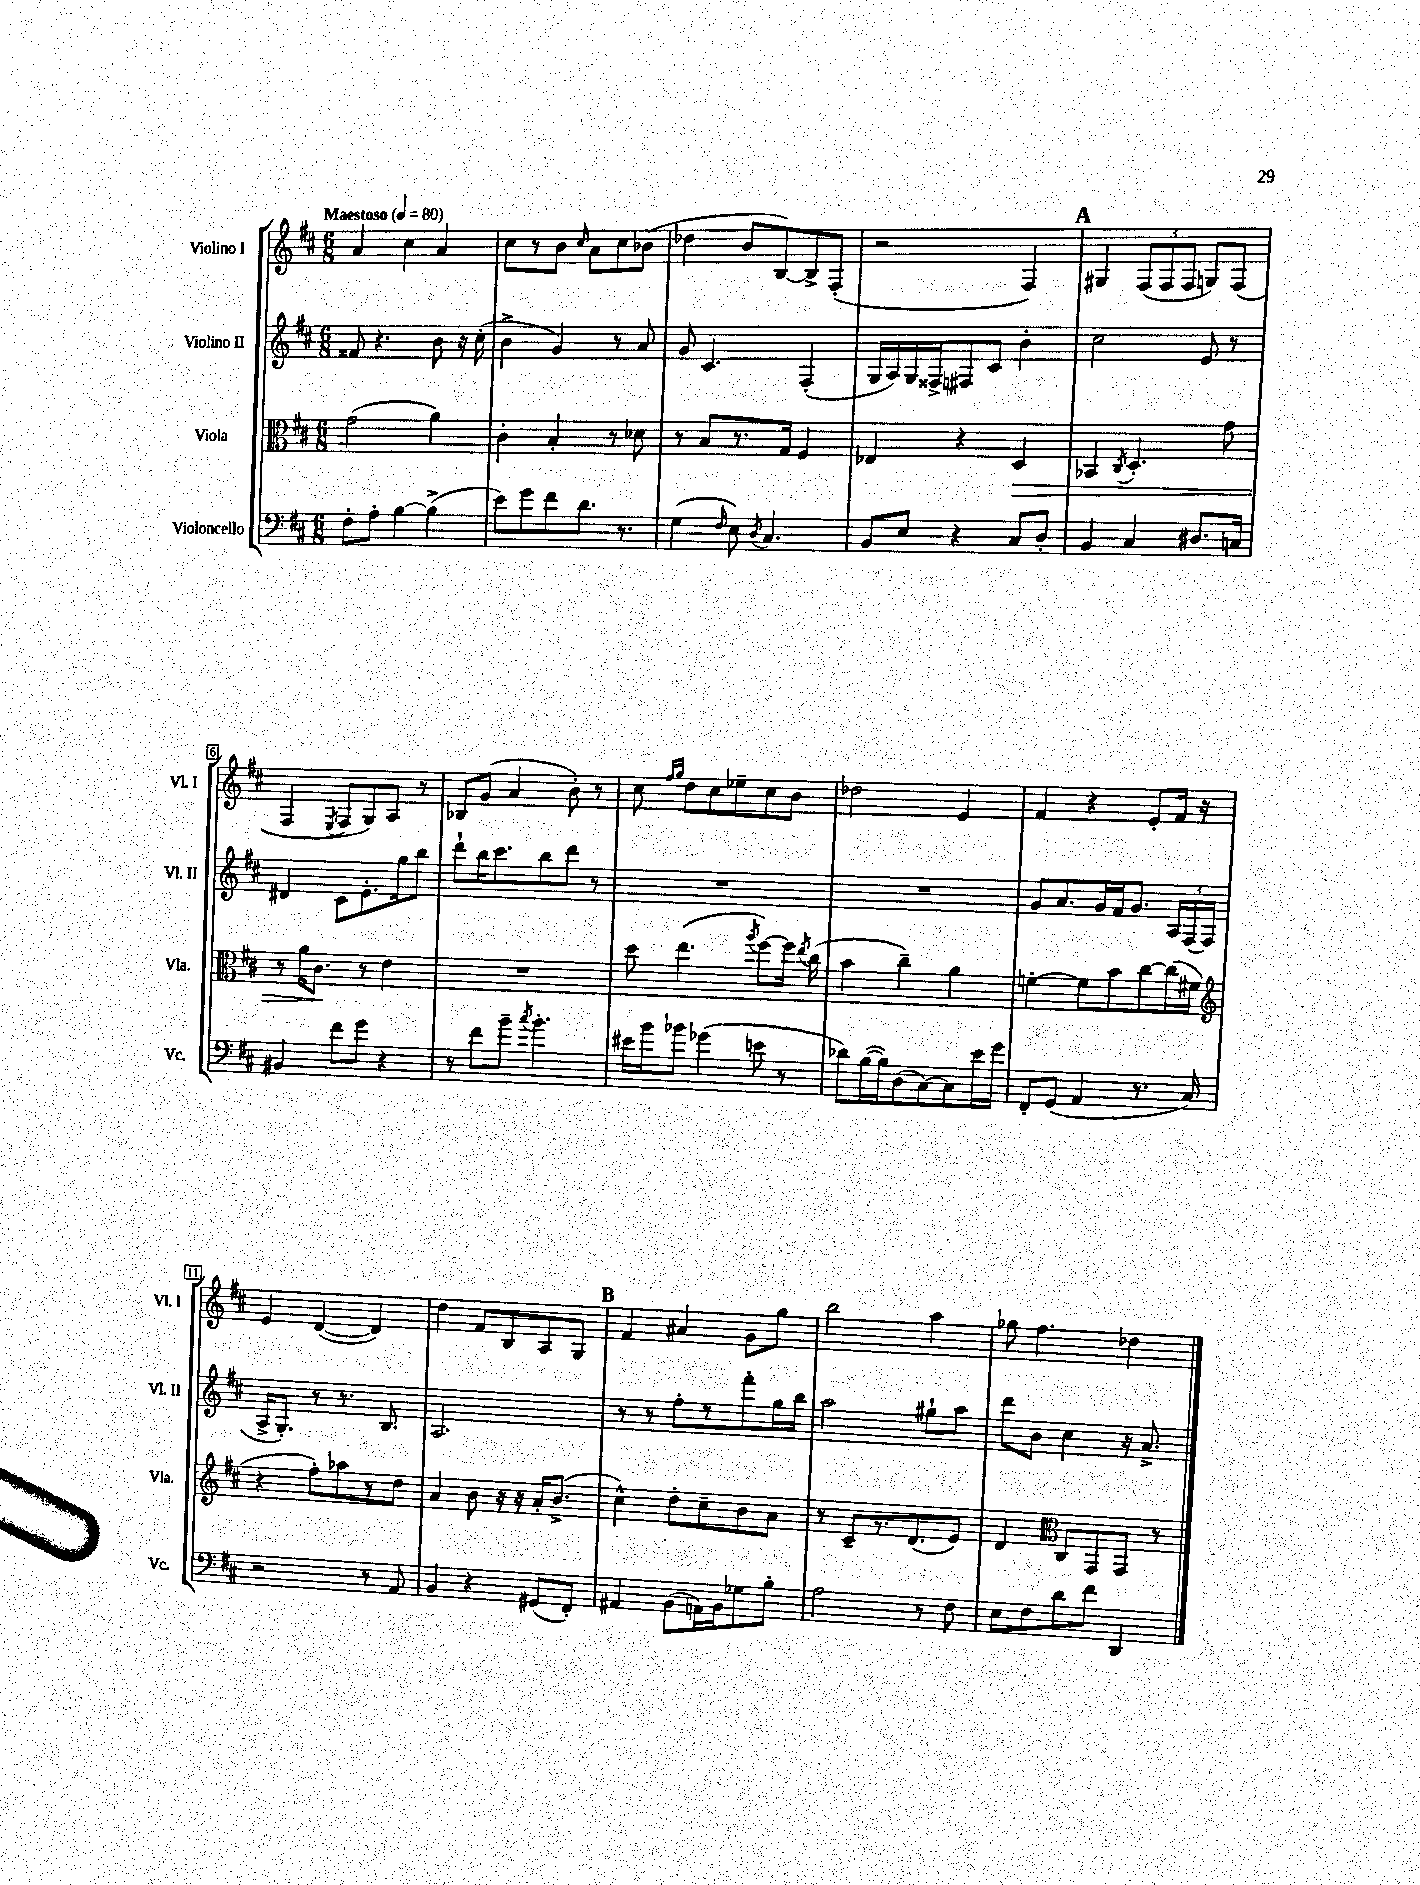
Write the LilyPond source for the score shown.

<<
\new StaffGroup <<
\new Staff = "s0" \with { instrumentName = "Violino I" shortInstrumentName = "Vl. I" } {
    \clef treble \key d \major \numericTimeSignature \time 6/8 \tempo "Maestoso" 4 = 80
    \autoBeamOff a'4 cis''4 a'4 |
    cis''8[ r8 b'8] \grace { cis''16 } a'8[ cis''8 bes'8]( |
    des''4 b'8[ b8~) b8-> fis8]-.( |
    r2 fis4) |
    \mark \markup { \bold "A" } gis4 \tuplet 3/2 { fis8[( fis8 fis8] } g8[) fis8]( |
    fis4 \acciaccatura { e8 } fis8[ g8) a8] r8 |
    bes8[ g'8]( a'4 b'8-.) r8 |
    cis''8 \grace { fis''16[ g''16] } d''8[ cis''8 ees''8-- cis''8 b'8] |
    des''2 e'4 |
    fis'4 r4 e'8[-. fis'16] r16 |
    e'4 d'4~( d'4) |
    d''4 fis'8[ b8 a8 g8] |
    \mark \markup { \bold "B" } fis'4 ais'4 g'8[ g''8] |
    b''2 a''4 |
    ges''8 fis''4. des''4 \bar "|." |
}
\new Staff = "s1" \with { instrumentName = "Violino II" shortInstrumentName = "Vl. II" } {
    \clef treble \key d \major \numericTimeSignature \time 6/8
    \autoBeamOff fisis'8 r4. b'8 r16 cis''16-.( |
    b'4-> g'4) r8 a'8 |
    g'8 cis'4. fis4-.( |
    g16[ a16) g16 fisis16-> fis8 cis'8] b'4-. |
    \mark \markup { \bold "A" } cis''2 e'8 r8 |
    dis'4 cis'8[ e'8.-. g''16 b''8] |
    d'''8[-! b''16 cis'''8. b''8 d'''8] r8 |
    R2. |
    R2. |
    g'8[ a'8. g'16 fis'16 g'8.] \tuplet 3/2 { a16[ fis16( fis16] } |
    a16[-> g8.]-.) r8 r8. b8. |
    a2. |
    \mark \markup { \bold "B" } r8 r8 fis''8[-. r8 fis'''8-. g''16 b''16] |
    a''2 gis''8[-! a''8] |
    d'''8[ b'8] cis''4 r16 a'8.-> \bar "|." |
}
\new Staff = "s2" \with { instrumentName = "Viola" shortInstrumentName = "Vla." } {
    \clef alto \key d \major \numericTimeSignature \time 6/8
    \autoBeamOff g'2( a'4) |
    cis'4-. b4-. r8 des'8 |
    r8 b8[ r8. g16] fis4 |
    ees4 r4 d4\> |
    \mark \markup { \bold "A" } bes,4 \acciaccatura { cis8 } d4.-. g'8 |
    r8 a'16[ cis'8.]\! r8 e'4 |
    R2. |
    d''8 e''4.( \acciaccatura { a''8 } fis''8[~) fis''16] \acciaccatura { e''8 } cis''16( |
    b'4 cis''4--) a'4 |
    f'4~-. f'8[ b'8 cis''8~ cis''16( fis'16] |
    \clef treble r4 fis''8[-.) aes''8 r8 d''8] |
    a'4 b'8 r16 r16 a'16[-. b'8.]->( |
    \mark \markup { \bold "B" } cis''4-^) d''8[-. cis''8-- b'8 a'8] |
    r8 cis'8[-- r8. d'8.( e'8]) |
    d'4 \clef alto cis8[ g,8 g,8] r8 \bar "|." |
}
\new Staff = "s3" \with { instrumentName = "Violoncello" shortInstrumentName = "Vc." } {
    \clef bass \key d \major \numericTimeSignature \time 6/8
    \autoBeamOff fis8[-. a8]-. b4~ b4->( |
    e'8[) g'8 fis'8 d'8.] r8. |
    g4( \grace { fis16 } e8) \acciaccatura { d8 } cis4. |
    b,8[ e8] r4 cis8[ d8]-. |
    \mark \markup { \bold "A" } b,4 cis4 dis8.[ c16] |
    bis,4 fis'8[ g'8] r4 |
    r8 fis'8[ b'8]-- \acciaccatura { cis''8 } b'4.-. |
    eis'16[ b'16 bes'8] ges'4( e'8 r8 |
    des'8[) b16~( b16) d8( cis8~) cis8 e'16 g'16] |
    fis,8[-. g,8]( a,4 r8. cis16) |
    r2 r8 a,8 |
    b,4 r4 gis,8[( fis,8]-.) |
    \mark \markup { \bold "B" } ais,4 b,8[( a,16) b,16 ges8 b8]-. |
    a2 r8 fis8 |
    e8[ fis8 d'8 fis'8] d,4 \bar "|." |
}
>>
>>
\layout { \context { \Score \override BarNumber.stencil = #(make-stencil-boxer 0.1 0.3 ly:text-interface::print) } }
